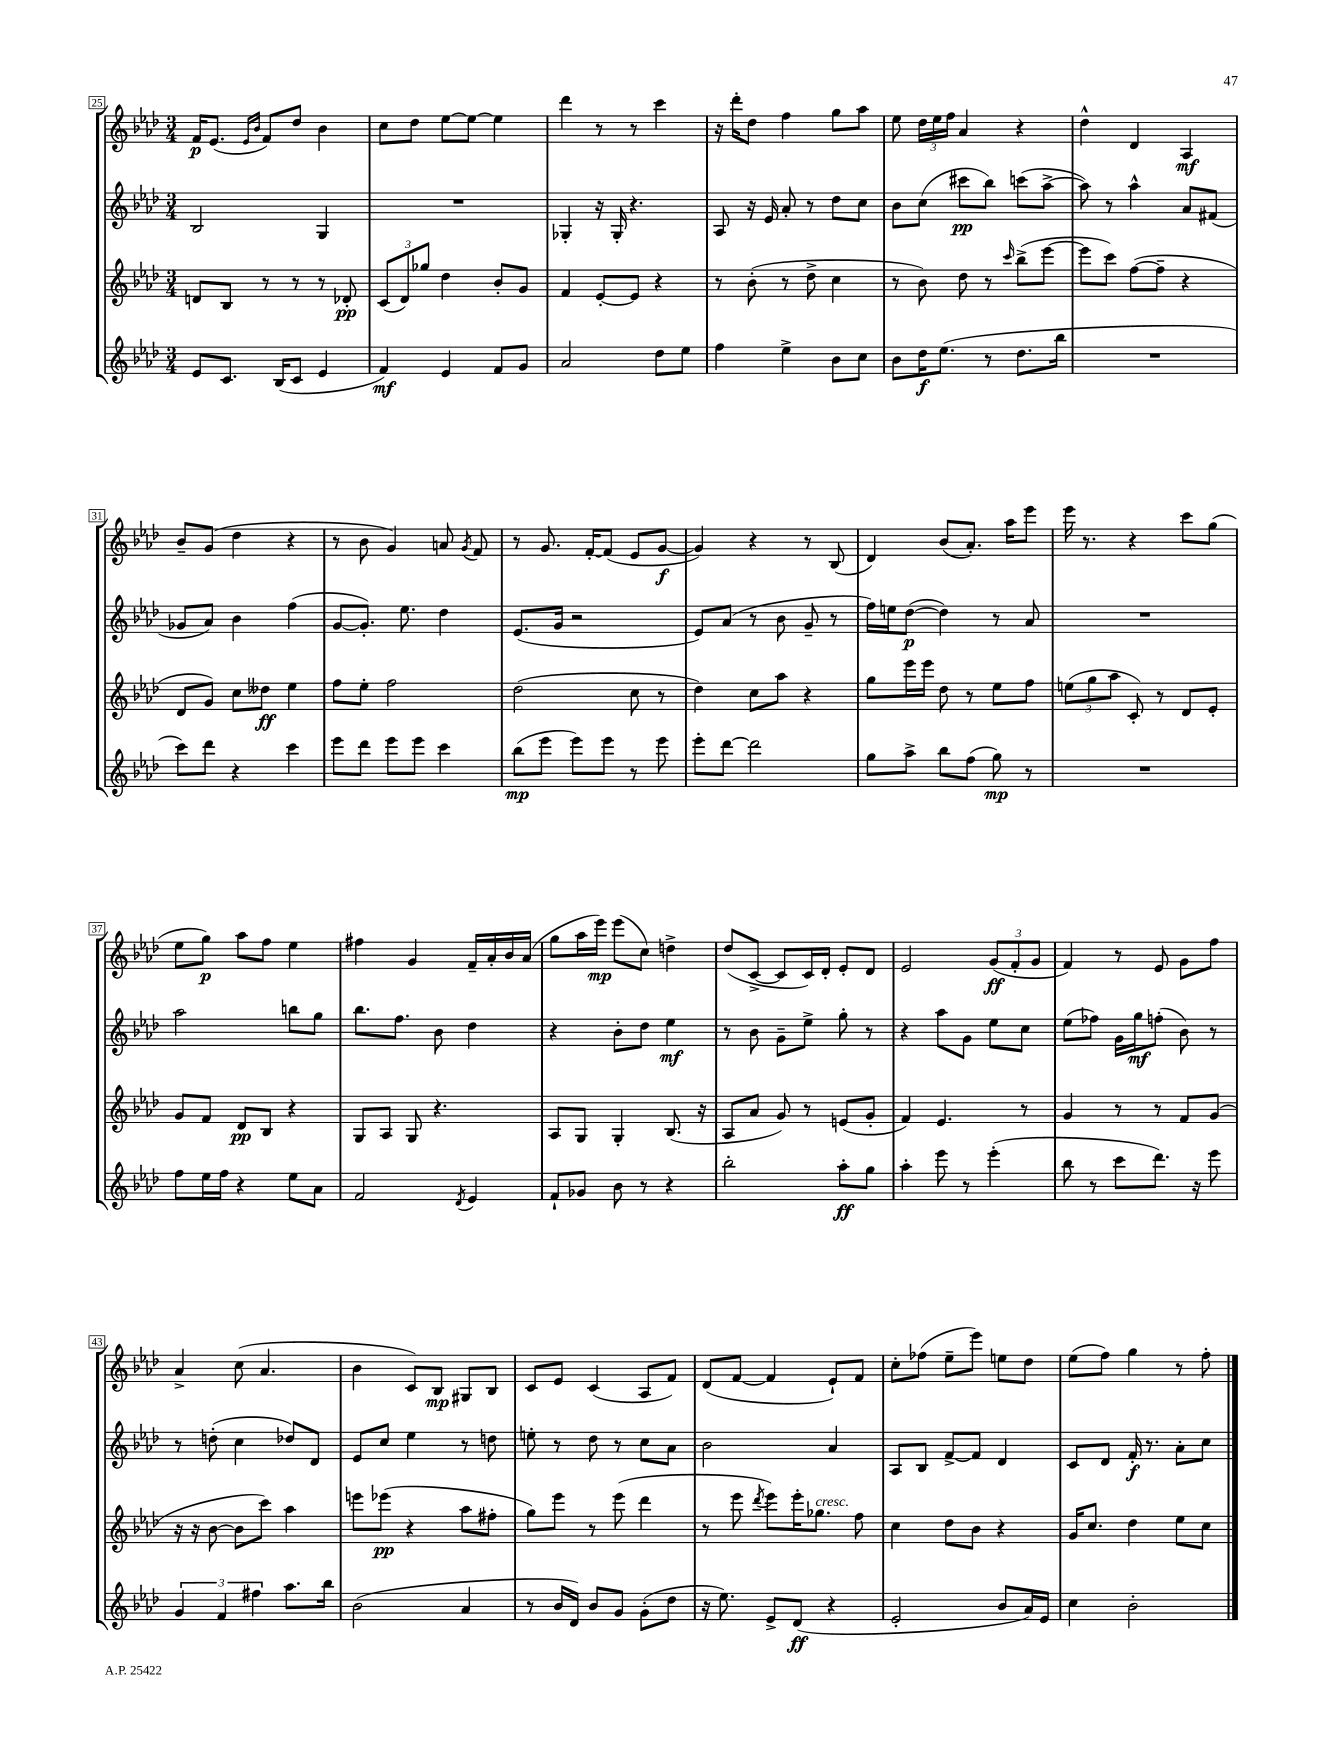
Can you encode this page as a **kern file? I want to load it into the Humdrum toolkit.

**kern	**dynam	**kern	**dynam	**kern	**dynam	**kern	**dynam
*part4	*part4	*part3	*part3	*part2	*part2	*part1	*part1
*staff4	*staff4	*staff3	*staff3	*staff2	*staff2	*staff1	*staff1
*clefG2	*	*clefG2	*	*clefG2	*	*clefG2	*
*k[b-e-a-d-]	*	*k[b-e-a-d-]	*	*k[b-e-a-d-]	*	*k[b-e-a-d-]	*
*M3/4	*	*M3/4	*	*M3/4	*	*M3/4	*
=25	=25	=25	=25	=25	=25	=25	=25
8e-/L	.	8dn/L	.	2B-/	.	16f/KL	p
.	.	.	.	.	.	(8.e-/J	.
8.c/J	.	8B-/J	.	.	.	.	.
.	.	.	.	.	.	16qqe-/LL	.
.	.	.	.	.	.	16qqb-/JJ	.
.	.	8r	.	.	.	8f/L)	.
(16B-/KL	.	.	.	.	.	.	.
8c/J	.	8r	.	.	.	8dd-/J	.
4e-/	.	8r	.	4G/	.	4b-\	.
.	.	8d-X'/	pp	.	.	.	.
=26	=26	=26	=26	=26	=26	=26	=26
4f/)	mf	(12c/L	.	2.r	.	8cc\L	.
.	.	12d-/)	.	.	.	.	.
.	.	.	.	.	.	8dd-\J	.
.	.	12gg-X/J	.	.	.	.	.
4e-/	.	4dd-\	.	.	.	[8ee-\L	.
.	.	.	.	.	.	8ee-\J_	.
8f/L	.	8b-'/L	.	.	.	4ee-\]	.
8g/J	.	8g/J	.	.	.	.	.
=27	=27	=27	=27	=27	=27	=27	=27
2a-/	.	4f/	.	4G-X'/	.	4ddd-\	.
.	.	[8e-'/L	.	16r	.	8r	.
.	.	.	.	16G-'/	.	.	.
.	.	8e-/J]	.	4.r	.	8r	.
8dd-\L	.	4r	.	.	.	4ccc\	.
8ee-\J	.	.	.	.	.	.	.
=28	=28	=28	=28	=28	=28	=28	=28
4ff\	.	8r	.	8A-/	.	16r	.
.	.	.	.	.	.	16ddd-'\KL	.
.	.	(8b-'\	.	16r	.	8dd-\J	.
.	.	.	.	16e-/	.	.	.
4ee-^\	.	8r	.	8a-'/	.	4ff\	.
.	.	8dd-^\	.	8r	.	.	.
8b-\L	.	4cc\	.	8dd-\L	.	8gg\L	.
8cc\J	.	.	.	8cc\J	.	8aa-\J	.
=29	=29	=29	=29	=29	=29	=29	=29
8b-\L	.	8r	.	8b-\L	.	8ee-\	.
16dd-\K	f	8b-\)	.	(8cc\J	.	24dd-\LL	.
.	.	.	.	.	.	24ee-\	.
(8.ee-\J	.	.	.	.	.	.	.
.	.	.	.	.	.	24ff\JJ	.
.	.	8dd-\	.	8ccc#X\L	pp	4a-/	.
8r	.	8r	.	8bb-\J)	.	.	.
.	.	16qqccc/	.	.	.	.	.
8.dd-\L	.	(8bb-^\L	.	(8cccn\L	.	4r	.
.	.	[8eee-\J	.	[8aa-^\J	.	.	.
16bb-\Jk	.	.	.	.	.	.	.
=30	=30	=30	=30	=30	=30	=30	=30
2.r	.	8eee-\L]	.	8aa-\])	.	4dd-^^\	.
.	.	8ccc\J)	.	8r	.	.	.
.	.	([8ff\L	.	4aa-^^\	.	4d-/	.
.	.	8ff~\J]	.	.	.	.	.
.	.	4r	.	8a-/L	.	4A-/	mf
.	.	.	.	(8f#X/J	.	.	.
!!LO:LB:g=z
=31	=31	=31	=31	=31	=31	=31	=31
8ccc\L)	.	8d-/L	.	8g-X/L	.	8b-~/L	.
8ddd-\J	.	8g/J)	.	8a-/J)	.	(8g/J	.
4r	.	8cc\L	.	4b-\	.	4dd-\	.
.	.	8dd--X\J	ff	.	.	.	.
4ccc\	.	4ee-\	.	(4ff\	.	4r	.
=32	=32	=32	=32	=32	=32	=32	=32
8eee-\L	.	8ff\L	.	[8g/L	.	8r	.
8ddd-\J	.	8ee-'\J	.	8.g'/J])	.	8b-\	.
8eee-\L	.	2ff\	.	.	.	4g/)	.
.	.	.	.	8.ee-\	.	.	.
8eee-\J	.	.	.	.	.	.	.
4ccc\	.	.	.	4dd-\	.	8an/	.
.	.	.	.	.	.	8qg/	.
.	.	.	.	.	.	8f/	.
=33	=33	=33	=33	=33	=33	=33	=33
(8bb-\L	mp	(2dd-\	.	(8.e-/L	.	8r	.
8eee-\J	.	.	.	.	.	8.g/	.
.	.	.	.	16g/Jk	.	.	.
8eee-\L)	.	.	.	2r	.	.	.
.	.	.	.	.	.	[16f'/KL	.
8eee-\J	.	.	.	.	.	(8f/J]	.
8r	.	8cc\	.	.	.	8e-/L	.
8eee-\	.	8r	.	.	.	[8g/J	f
=34	=34	=34	=34	=34	=34	=34	=34
8eee-'\L	.	4dd-\)	.	8e-/L)	.	4g/])	.
[8ddd-\J	.	.	.	(8a-/J	.	.	.
2ddd-\]	.	8cc\L	.	8r	.	4r	.
.	.	8aa-\J	.	8b-\	.	.	.
.	.	4r	.	8g~/	.	8r	.
.	.	.	.	8r	.	(8B-/	.
=35	=35	=35	=35	=35	=35	=35	=35
8gg\L	.	8gg\L	.	16ff\LL)	.	4d-/)	.
.	.	.	.	16een\J	.	.	.
8aa-^\J	.	16eee-\L	.	([8dd-\J	p	.	.
.	.	16eee-\JJ	.	.	.	.	.
8bb-\L	.	8dd-\	.	4dd-\])	.	(8b-/L	.
(8ff\J	.	8r	.	.	.	8.a-'/J)	.
8gg\)	mp	8ee-\L	.	8r	.	.	.
.	.	.	.	.	.	16aa-\KL	.
8r	.	8ff\J	.	8a-/	.	8eee-\J	.
=36	=36	=36	=36	=36	=36	=36	=36
2.r	.	(12een\L	.	2.r	.	16eee-\	.
.	.	.	.	.	.	8.r	.
.	.	12gg\	.	.	.	.	.
.	.	12aa-\J	.	.	.	.	.
.	.	8c'/)	.	.	.	4r	.
.	.	8r	.	.	.	.	.
.	.	8d-/L	.	.	.	8ccc\L	.
.	.	8e-'/J	.	.	.	(8gg\J	.
!!LO:LB:g=z
=37	=37	=37	=37	=37	=37	=37	=37
8ff\L	.	8g/L	.	2aa-\	.	8ee-\L	.
16ee-\L	.	8f/J	.	.	.	8gg\J)	p
16ff\JJ	.	.	.	.	.	.	.
4r	.	8d-/L	pp	.	.	8aa-\L	.
.	.	8B-/J	.	.	.	8ff\J	.
8ee-\L	.	4r	.	8bbn\L	.	4ee-\	.
8a-\J	.	.	.	8gg\J	.	.	.
=38	=38	=38	=38	=38	=38	=38	=38
2f/	.	8G/L	.	8.bb-\L	.	4ff#X\	.
.	.	8A-/J	.	.	.	.	.
.	.	.	.	8.ff\J	.	.	.
.	.	8G/	.	.	.	4g/	.
.	.	4.r	.	8b-\	.	.	.
8qd-/	.	.	.	.	.	.	.
4e-/	.	.	.	4dd-\	.	16f~/LL	.
.	.	.	.	.	.	16a-'/	.
.	.	.	.	.	.	16b-/	.
.	.	.	.	.	.	(16a-/JJ	.
=39	=39	=39	=39	=39	=39	=39	=39
8f`/L	.	8A-/L	.	4r	.	8gg\L	.
8g-X/J	.	8G/J	.	.	.	16aa-\L	.
.	.	.	.	.	.	16eee-\JJ)	mp
8b-\	.	4G'/	.	8b-'\L	.	(8eee-\L	.
8r	.	.	.	8dd-\J	.	8cc\J)	.
4r	.	(8.B-/	.	4ee-\	mf	4ddn^\	.
.	.	16r	.	.	.	.	.
=40	=40	=40	=40	=40	=40	=40	=40
2bb-'\	.	8A-/L	.	8r	.	(8dd-/L	.
.	.	8a-/J	.	8b-\	.	[8c^/J	.
.	.	8g/)	.	8g~\L	.	8c/L]	.
.	.	8r	.	8ee-^\J	.	16c/L)	.
.	.	.	.	.	.	16d-'/JJ	.
8aa-'\L	ff	(8en/L	.	8gg'\	.	8e-'/L	.
8gg\J	.	8g'/J	.	8r	.	8d-/J	.
=41	=41	=41	=41	=41	=41	=41	=41
4aa-'\	.	4f/)	.	4r	.	2e-/	.
8eee-\	.	4.e-/	.	8aa-\L	.	.	.
8r	.	.	.	8g\J	.	.	.
(4eee-'\	.	.	.	8ee-\L	.	(12g/L	ff
.	.	.	.	.	.	12f'/	.
.	.	8r	.	8cc\J	.	.	.
.	.	.	.	.	.	12g/J	.
=42	=42	=42	=42	=42	=42	=42	=42
8bb-\	.	4g/	.	(8ee-\L	.	4f/)	.
8r	.	.	.	8ff-X\J)	.	.	.
8ccc\L	.	8r	.	16g\LL	.	8r	.
.	.	.	.	16gg\J	mf	.	.
8.ddd-\J)	.	8r	.	(8ffn'\J	.	8e-/	.
.	.	8f/L	.	8b-\)	.	8g\L	.
16r	.	.	.	.	.	.	.
8eee-\	.	(8g/J	.	8r	.	8ff\J	.
!!LO:LB:g=z
=43	=43	=43	=43	=43	=43	=43	=43
6g/	.	16r	.	8r	.	4a-^/	.
.	.	16r	.	.	.	.	.
.	.	[8b-\	.	(8ddn'\	.	.	.
6f/	.	.	.	.	.	.	.
.	.	8b-\L]	.	4cc\	.	(8cc\	.
6ff#X\	.	.	.	.	.	.	.
.	.	8ccc\J)	.	.	.	4.a-/	.
8.aa-\L	.	4aa-\	.	8dd-X/L)	.	.	.
.	.	.	.	8d-/J	.	.	.
16bb-\Jk	.	.	.	.	.	.	.
=44	=44	=44	=44	=44	=44	=44	=44
(2b-\	.	8eeen\L	.	8e-/L	.	4b-\	.
.	.	(8eee-X\J	pp	8cc/J	.	.	.
.	.	4r	.	4ee-\	.	8c/L)	.
.	.	.	.	.	.	8B-/J	mp
4a-/	.	8aa-\L	.	8r	.	8G#X/L	.
.	.	8ff#X'\J	.	8ddn\	.	8B-/J	.
=45	=45	=45	=45	=45	=45	=45	=45
8r	.	8gg\L)	.	8een'\	.	8c/L	.
16b-/LL	.	8eee-\J	.	8r	.	8e-/J	.
16d-/JJ)	.	.	.	.	.	.	.
8b-/L	.	8r	.	8dd-\	.	(4c/	.
8g/J	.	(8eee-\	.	8r	.	.	.
(8g'\L	.	4ddd-\	.	8cc\L	.	8A-/L	.
8dd-\J	.	.	.	8a-\J	.	8f/J)	.
=46	=46	=46	=46	=46	=46	=46	=46
16r	.	8r	.	2b-\	.	(8d-/L	.
8.ee-\)	.	.	.	.	.	.	.
.	.	8eee-\	.	.	.	[8f/J	.
.	.	8qddd-/	.	.	.	.	.
8e-^/L	.	8eee-\L)	.	.	.	4f/]	.
(8d-/J	ff	16eee-'\K	.	.	.	.	.
!	!	!LO:TX:a:i:t=cresc.	!	!	!	!	!
.	.	8.gg-X\J	.	.	.	.	.
4r	.	.	.	4a-/	.	8e-`/L)	.
.	.	8ff\	.	.	.	8f/J	.
=47	=47	=47	=47	=47	=47	=47	=47
2e-'/	.	4cc\	.	8A-/L	.	8cc'\L	.
.	.	.	.	8B-/J	.	(8ff-X\J	.
.	.	8dd-\L	.	[8f^/L	.	8ee-~\L	.
.	.	8b-\J	.	8f/J]	.	8eee-\J)	.
8b-/L	.	4r	.	4d-/	.	8een\L	.
16a-/L)	.	.	.	.	.	8dd-\J	.
16e-/JJ	.	.	.	.	.	.	.
=48	=48	=48	=48	=48	=48	=48	=48
4cc\	.	16g/KL	.	8c/L	.	(8ee-\L	.
.	.	8.cc/J	.	.	.	.	.
.	.	.	.	8d-/J	.	8ff\J)	.
2b-'\	.	4dd-\	.	16f'/	f	4gg\	.
.	.	.	.	8.r	.	.	.
.	.	8ee-\L	.	8a-'\L	.	8r	.
.	.	8cc\J	.	8cc\J	.	8ff'\	.
==	==	==	==	==	==	==	==
*-	*-	*-	*-	*-	*-	*-	*-
